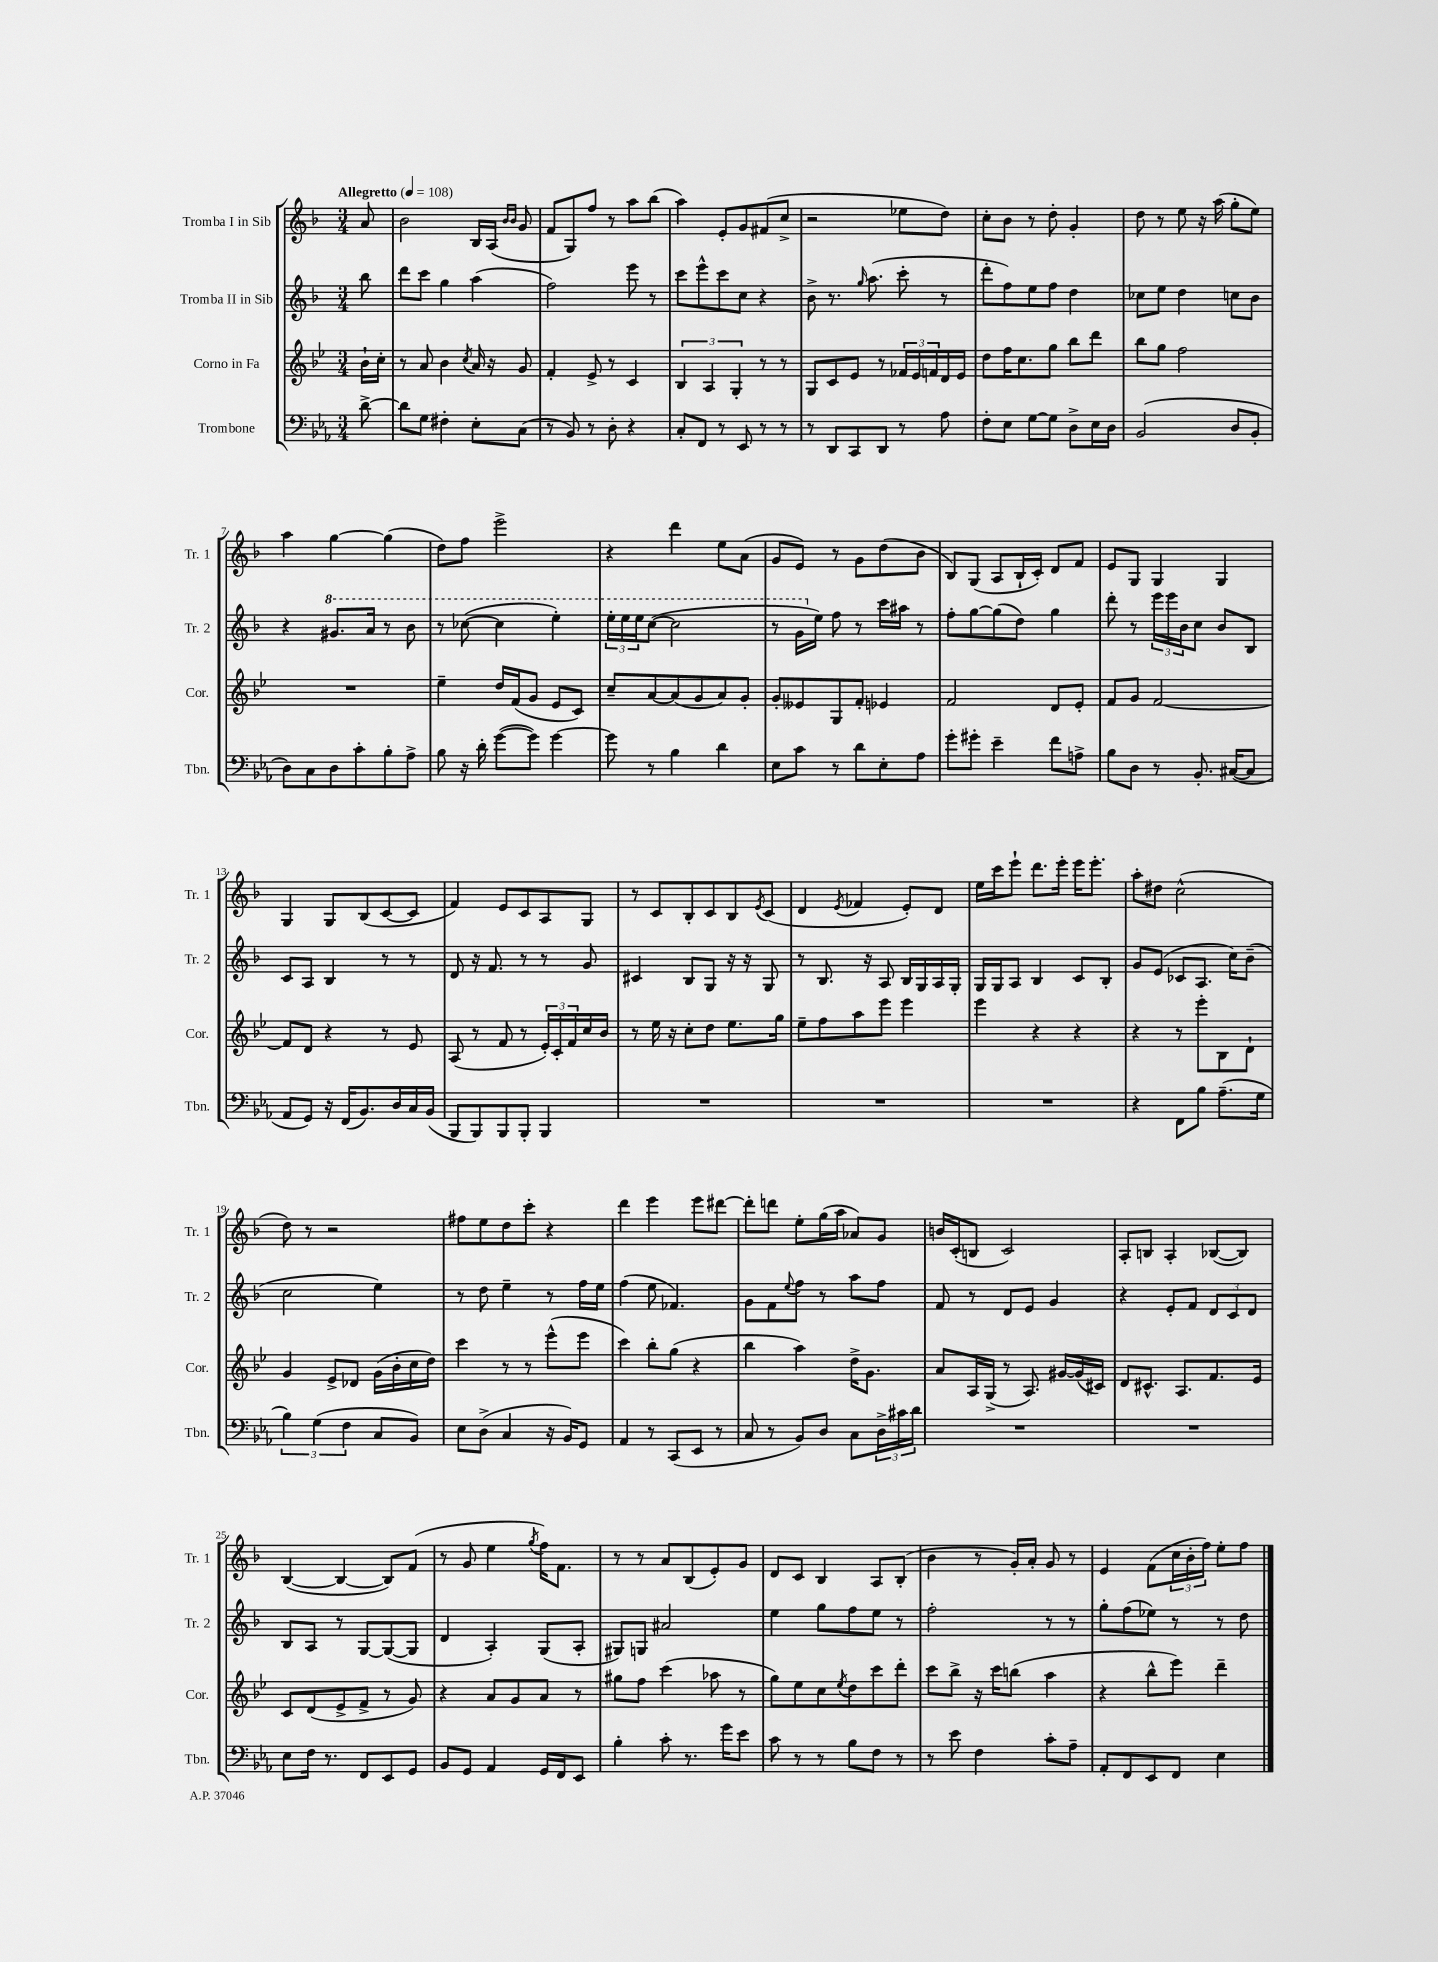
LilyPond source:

<<
\new StaffGroup <<
\new Staff = "s0" \with { instrumentName = "Tromba I in Sib" shortInstrumentName = "Tr. 1" } {
    \clef treble \key f \major \numericTimeSignature \time 3/4 \partial 8 \tempo "Allegretto" 4 = 108
    a'8 |
    bes'2 bes16 a16( \grace { bes'16 bes'16 } g'8 |
    f'8 g8) f''8 r8 a''8 bes''8( |
    a''4) e'8-. g'8 fis'8( c''8-> |
    r2 ees''8 d''8) |
    c''8-. bes'8 r8 d''8-. g'4-. |
    d''8 r8 e''8 r16 a''16( g''8-. e''8) |
    a''4 g''4~ g''4( |
    d''8) f''8 e'''2-> |
    r4 d'''4 e''8 a'8( |
    g'8 e'8) r8 g'8 d''8( bes'8 |
    bes8) g8( a8 bes16-! c'16-.) d'8 f'8 |
    e'8 g8 g4 g4 |
    g4 g8 bes8( c'8~ c'8 |
    f'4) e'8 c'8 a8 g8 |
    r8 c'8 bes8-. c'8 bes8 \acciaccatura { e'8 } c'8( |
    d'4 \acciaccatura { e'8 } fes'4 e'8-.) d'8 |
    e''16 c'''16 e'''8-! d'''8. e'''16-. e'''16 e'''8.-. |
    a''8-. dis''8 c''2-^( |
    d''8) r8 r2 |
    fis''8 e''8 d''8 c'''8-. r4 |
    d'''4 e'''4 e'''8 dis'''8~ |
    dis'''8-. d'''8 e''8-. g''16( a''16 aes'8) g'8 |
    b'16 c'16-.( b8 c'2) |
    a8-. b8 a4-. bes8~( bes8) |
    bes4~( bes4~ bes8) f'8( |
    r8 g'8 e''4 \acciaccatura { g''8 } f''16) f'8. |
    r8 r8 a'8 bes8( e'8-.) g'8 |
    d'8 c'8 bes4 a8 bes8-.( |
    bes'4 r8 g'16-.) a'16-. g'8 r8 |
    e'4 f'8( \tuplet 3/2 { c''16 bes'16-. f''16) } e''8-. f''8 \bar "|." |
}
\new Staff = "s1" \with { instrumentName = "Tromba II in Sib" shortInstrumentName = "Tr. 2" } {
    \clef treble \key f \major \numericTimeSignature \time 3/4 \partial 8
    bes''8 |
    d'''8 c'''8 g''4 a''4( |
    f''2) e'''8 r8 |
    c'''8 e'''8-^ c'''8 c''8 r4 |
    bes'8-> r8. \grace { g''16 } a''8.( c'''8-. r8 |
    d'''8-. f''8) e''8 f''8 d''4 |
    ces''8 e''8 d''4 c''8 bes'8 |
    r4 \ottava #1 gis''8. a''16 r8 bes''8 |
    r8 ces'''8~( ces'''4 e'''4-.) |
    \tuplet 3/2 { e'''16-. e'''16 e'''16 } c'''8~( c'''2 |
    r8 g''16 \ottava #0 e''16) f''8 r8 c'''16 ais''16 r8 |
    f''8-. g''8~ g''8( d''8) g''4 |
    d'''8-. r8 \tuplet 3/2 { e'''16 e'''16 bes'16 } c''8 bes'8 bes8 |
    c'8 a8 bes4 r8 r8 |
    d'8 r16 f'8. r8 r8 g'8 |
    cis'4 bes8 g8 r16 r16 g8 |
    r8 bes8. r16 a8 bes16 g16 a16 g16-. |
    g16 g16 a8 bes4 c'8 bes8-. |
    g'8 e'8( ces'8 a8. c''16) bes'8--( |
    c''2 e''4) |
    r8 d''8 e''4-- r8 f''16 e''16 |
    f''4( e''8 fes'4.) |
    g'8 f'8 \appoggiatura { e''8 } f''8 r8 a''8 f''8 |
    f'8 r8 d'8 e'8 g'4 |
    r4 e'8-. f'8 \tuplet 3/2 { d'8 c'8 d'8 } |
    bes8 a8 r8 g8~ g8~( g8 |
    d'4 a4-.) g8( a8-. |
    gis8) g8 ais'2 |
    e''4 g''8 f''8 e''8 r8 |
    f''2-. r8 r8 |
    g''8-. f''8( ees''8) r8 r8 d''8 \bar "|." |
}
\new Staff = "s2" \with { instrumentName = "Corno in Fa" shortInstrumentName = "Cor." } {
    \clef treble \key bes \major \numericTimeSignature \time 3/4 \partial 8
    bes'16-! c''16-. |
    r8 a'8 bes'4 \acciaccatura { c''8 } a'16 r16 g'8 |
    f'4-. ees'8-> r8 c'4 |
    \tuplet 3/2 { bes4 a4 g4-. } r8 r8 |
    g8 c'8 ees'8 r8 \tuplet 3/2 { fes'16 ees'16 f'16 } d'16 ees'16 |
    d''8 f''16 c''8. g''8 bes''8 d'''8 |
    bes''8 g''8 f''2 |
    R2. |
    ees''4-- d''16 f'16( g'8 ees'8 c'8) |
    c''8-- a'8~ a'8( g'8 a'8) g'8-. |
    g'8-. eeses'8 g8 f'8-. ees'4 |
    f'2 d'8 ees'8-. |
    f'8 g'8 f'2~ |
    f'8 d'8 r4 r8 ees'8 |
    a8( r8 f'8 r8 \tuplet 3/2 { ees'16-.) c'16-. f'16 } c''16 bes'16 |
    r8 ees''16 r16 c''8-. d''8 ees''8. g''16 |
    ees''8-- f''8 a''8 ees'''8 ees'''4 |
    ees'''4 r4 r4 |
    r4 r8 ees'''8-. bes8 d'8-! |
    g'4 ees'8-> des'8 g'16( bes'16-. c''16 d''16) |
    c'''4 r8 r8 ees'''8-^( ees'''8 |
    c'''4) bes''8-. g''8( r4 |
    bes''4 a''4) d''16-> g'8. |
    a'8 a16 g16->( r8 a8.) gis'16~ gis'16( cis'16) |
    d'8 cis'8.-^ a8. f'8. ees'16 |
    c'8 d'8( ees'8-> f'8-> r8 g'8) |
    r4 a'8 g'8 a'8 r8 |
    gis''8 f''8 c'''4( aes''8 r8 |
    g''8) ees''8 c''8 \acciaccatura { ees''8 } d''8 c'''8 d'''8-. |
    c'''8 bes''8-> r16 c'''16 b''8( a''4 |
    r4 bes''8-^ ees'''8) d'''4-- \bar "|." |
}
\new Staff = "s3" \with { instrumentName = "Trombone" shortInstrumentName = "Tbn." } {
    \clef bass \key ees \major \numericTimeSignature \time 3/4 \partial 8
    d'8~-> |
    d'8 g8 fis4-. ees8-. c8( |
    r8 bes,8) r8 d8-. r4 |
    c8-. f,8 r8 ees,8 r8 r8 |
    r8 d,8 c,8 d,8 r8 aes8 |
    f8-. ees8 g8~ g8 d8-> ees16 d16 |
    bes,2( d8 bes,8-. |
    d8) c8 d8 c'8-. bes8-. aes8-> |
    bes8 r16 d'16-. g'8~( g'8) g'4~ |
    g'8 r8 bes4 d'4 |
    ees8 c'8 r8 d'8 ees8-. aes8 |
    g'8-. gis'8-. ees'4-- f'8 a8-> |
    bes8 d8 r8 bes,8.-. cis16~( cis8 |
    aes,8 g,8) r16 f,16( bes,8.) d16 c16 bes,16( |
    bes,,8 bes,,8) bes,,8 bes,,8-. bes,,4 |
    R2. |
    R2. |
    R2. |
    r4 f,8 bes8 aes8.--( g16 |
    \tuplet 3/2 { bes4) g4( f4 } c8 bes,8) |
    ees8 d8->( c4 r16 bes,16) g,8 |
    aes,4 r8 c,8( ees,8 r8 |
    c8 r8 bes,8) d8 c8 \tuplet 3/2 { d16-> cis'16 d'16 } |
    R2. |
    R2. |
    ees8 f16 r8. f,8 ees,8 g,8 |
    bes,8 g,8 aes,4 g,16 f,16 ees,8 |
    bes4-. c'8-. r8. g'16 ees'8 |
    c'8 r8 r8 bes8 f8 r8 |
    r8 ees'8 f4 c'8-. aes8-- |
    aes,8-. f,8 ees,8 f,8 ees4 \bar "|." |
}
>>
>>
